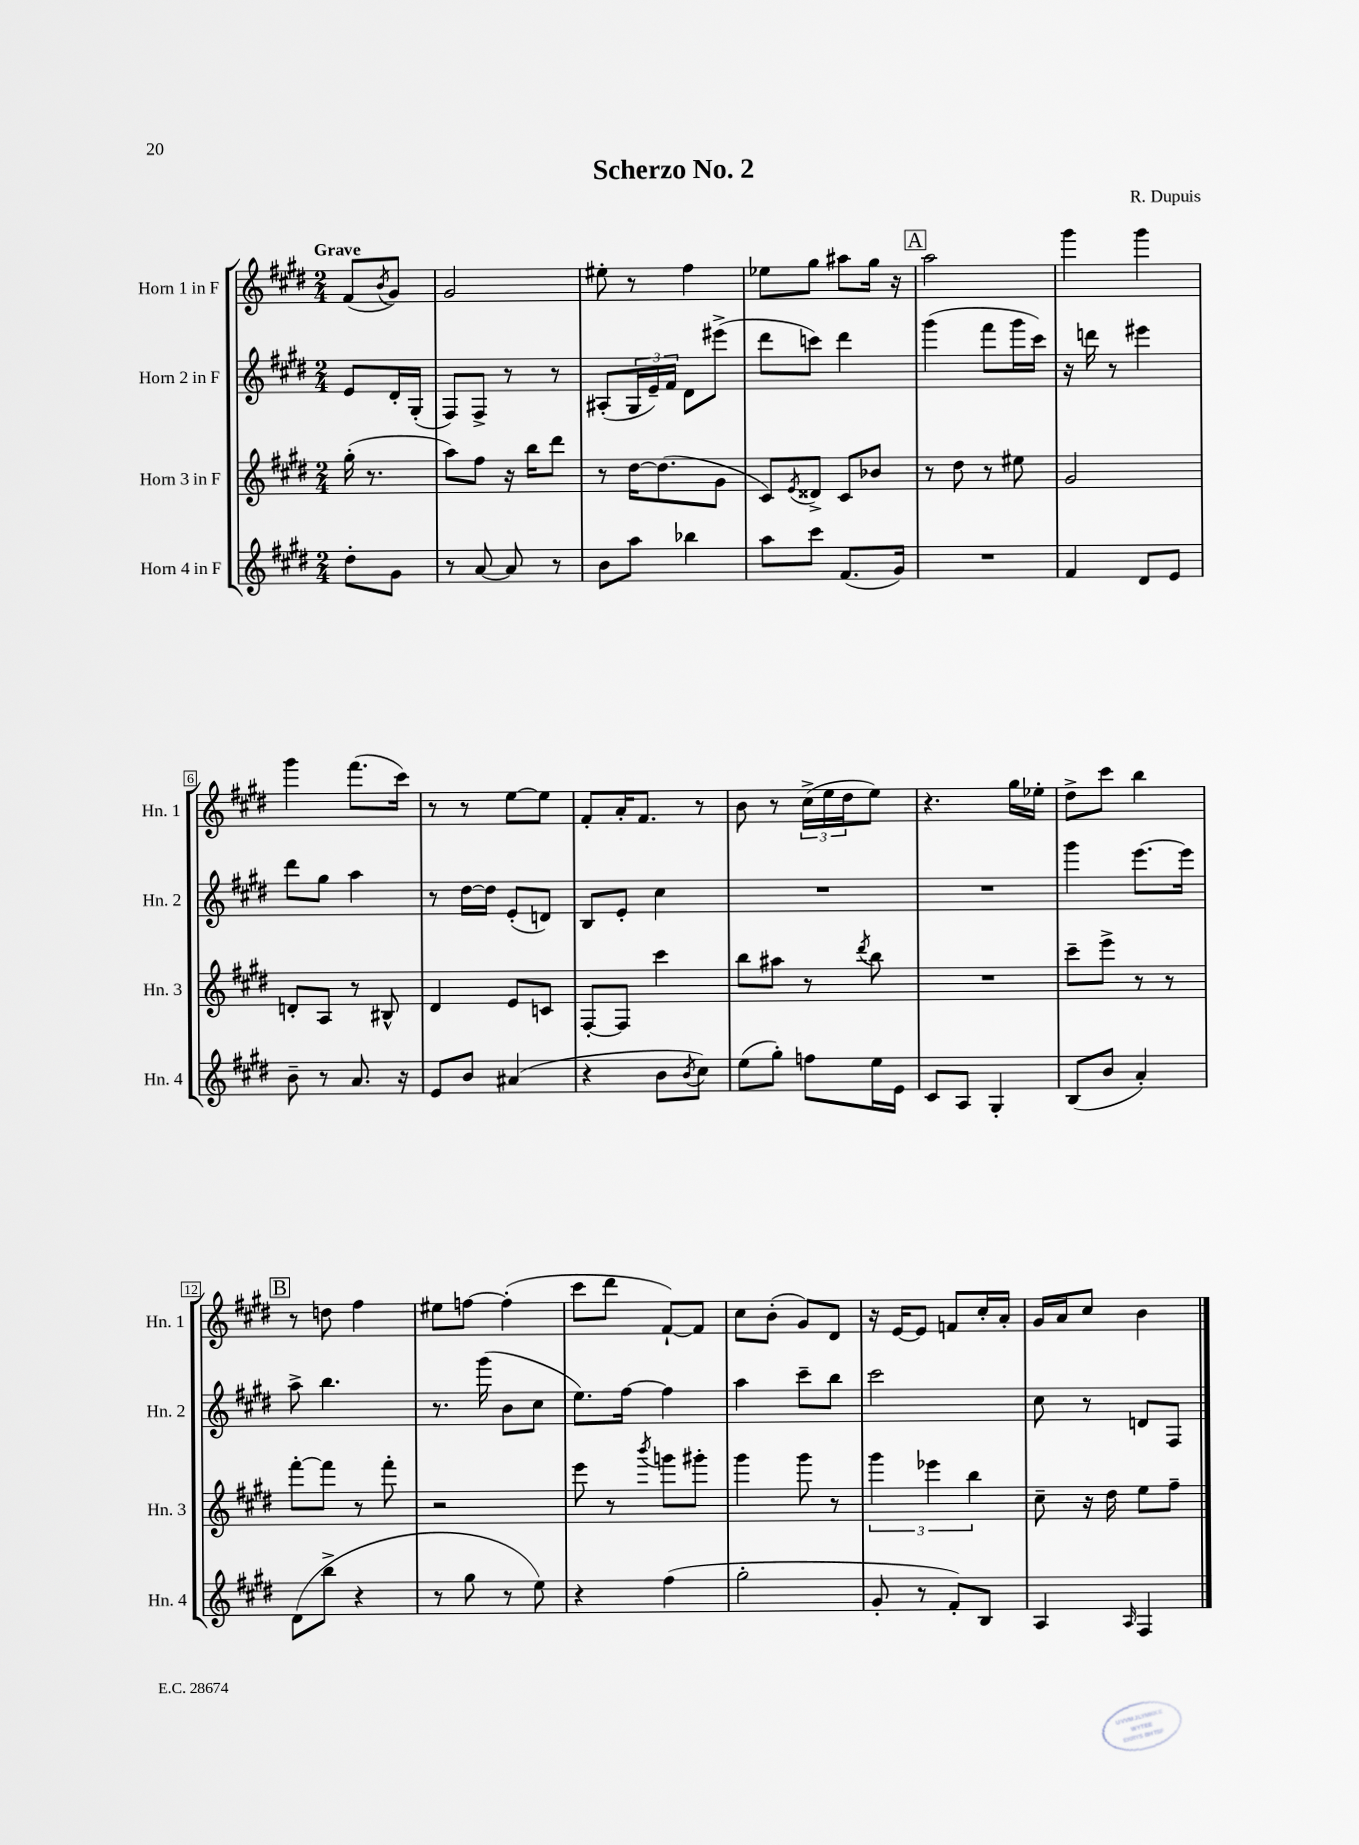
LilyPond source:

\header { title = "Scherzo No. 2" composer = "R. Dupuis" }
<<
\new StaffGroup <<
\new Staff = "s0" \with { instrumentName = "Horn 1 in F" shortInstrumentName = "Hn. 1" } {
    \clef treble \key e \major \numericTimeSignature \time 2/4 \partial 4 \tempo "Grave"
    fis'8( \acciaccatura { b'8 } gis'8) |
    gis'2 |
    eis''8-. r8 fis''4 |
    ees''8 gis''8 ais''8 gis''16 r16 |
    \mark \markup { \box "A" } a''2 |
    gis'''4 gis'''4 |
    gis'''4 fis'''8.( cis'''16) |
    r8 r8 e''8~ e''8 |
    fis'8-. a'16-. fis'8. r8 |
    b'8 r8 \tuplet 3/2 { cis''16->( e''16 dis''16 } e''8) |
    r4. gis''16 ees''16-. |
    dis''8-> cis'''8 b''4 |
    \mark \markup { \box "B" } r8 d''8 fis''4 |
    eis''8 f''8~ f''4-.( |
    cis'''8 dis'''8 fis'8~-!) fis'8 |
    cis''8 b'8-.( gis'8) dis'8 |
    r16 e'16~ e'8 f'8 cis''16-. a'16-. |
    gis'16 a'16 cis''8 b'4 \bar "|." |
}
\new Staff = "s1" \with { instrumentName = "Horn 2 in F" shortInstrumentName = "Hn. 2" } {
    \clef treble \key e \major \numericTimeSignature \time 2/4 \partial 4
    e'8 dis'16-. gis16-.( |
    fis8) fis8-> r8 r8 |
    ais8-.( \tuplet 3/2 { gis16 e'16--) fis'16 } dis'8 eis'''8->( |
    dis'''8 c'''8) dis'''4 |
    \mark \markup { \box "A" } gis'''4( fis'''8 gis'''16 cis'''16) |
    r16 d'''16 r8 eis'''4 |
    dis'''8 gis''8 a''4 |
    r8 dis''16~ dis''16 e'8-.( d'8) |
    b8 e'8-. cis''4 |
    R2 |
    R2 |
    gis'''4 e'''8.~ e'''16 |
    \mark \markup { \box "B" } a''8-> b''4. |
    r8. gis'''16( b'8 cis''8 |
    e''8.) fis''16~ fis''4 |
    a''4 cis'''8-- b''8 |
    cis'''2 |
    cis''8 r8 d'8 fis8 \bar "|." |
}
\new Staff = "s2" \with { instrumentName = "Horn 3 in F" shortInstrumentName = "Hn. 3" } {
    \clef treble \key e \major \numericTimeSignature \time 2/4 \partial 4
    gis''16-.( r8. |
    a''8) fis''8 r16 b''16 dis'''8 |
    r8 dis''16~ dis''8.( gis'8 |
    cis'8) \acciaccatura { e'8 } disis'8-> cis'8 bes'8 |
    \mark \markup { \box "A" } r8 dis''8 r8 eis''8 |
    gis'2 |
    d'8-. a8 r8 bis8-^ |
    dis'4 e'8 c'8 |
    fis8~-. fis8 cis'''4 |
    b''8 ais''8 r8 \acciaccatura { dis'''8 } b''8 |
    R2 |
    cis'''8-- e'''8-> r8 r8 |
    \mark \markup { \box "B" } fis'''8~-. fis'''8 r8 fis'''8-. |
    r2 |
    e'''8 r8 \acciaccatura { b'''8 } g'''8 gis'''8-. |
    gis'''4 gis'''8 r8 |
    \tuplet 3/2 { gis'''4 ees'''4 b''4 } |
    cis''8-- r16 dis''16 e''8 fis''8-- \bar "|." |
}
\new Staff = "s3" \with { instrumentName = "Horn 4 in F" shortInstrumentName = "Hn. 4" } {
    \clef treble \key e \major \numericTimeSignature \time 2/4 \partial 4
    dis''8-. gis'8 |
    r8 a'8~ a'8 r8 |
    b'8 a''8 bes''4 |
    a''8 cis'''8 fis'8.( gis'16) |
    \mark \markup { \box "A" } R2 |
    fis'4 dis'8 e'8 |
    b'8-- r8 a'8. r16 |
    e'8 b'8 ais'4( |
    r4 b'8 \acciaccatura { b'8 } cis''8) |
    e''8( gis''8-.) f''8 e''16 e'16 |
    cis'8 a8 gis4-. |
    b8( b'8 a'4-.) |
    \mark \markup { \box "B" } dis'8( b''8-> r4 |
    r8 gis''8 r8 e''8) |
    r4 fis''4( |
    gis''2-. |
    gis'8-. r8 fis'8-.) b8 |
    a4 \grace { a16 } fis4 \bar "|." |
}
>>
>>
\layout { \context { \Score \override BarNumber.stencil = #(make-stencil-boxer 0.1 0.3 ly:text-interface::print) } }
